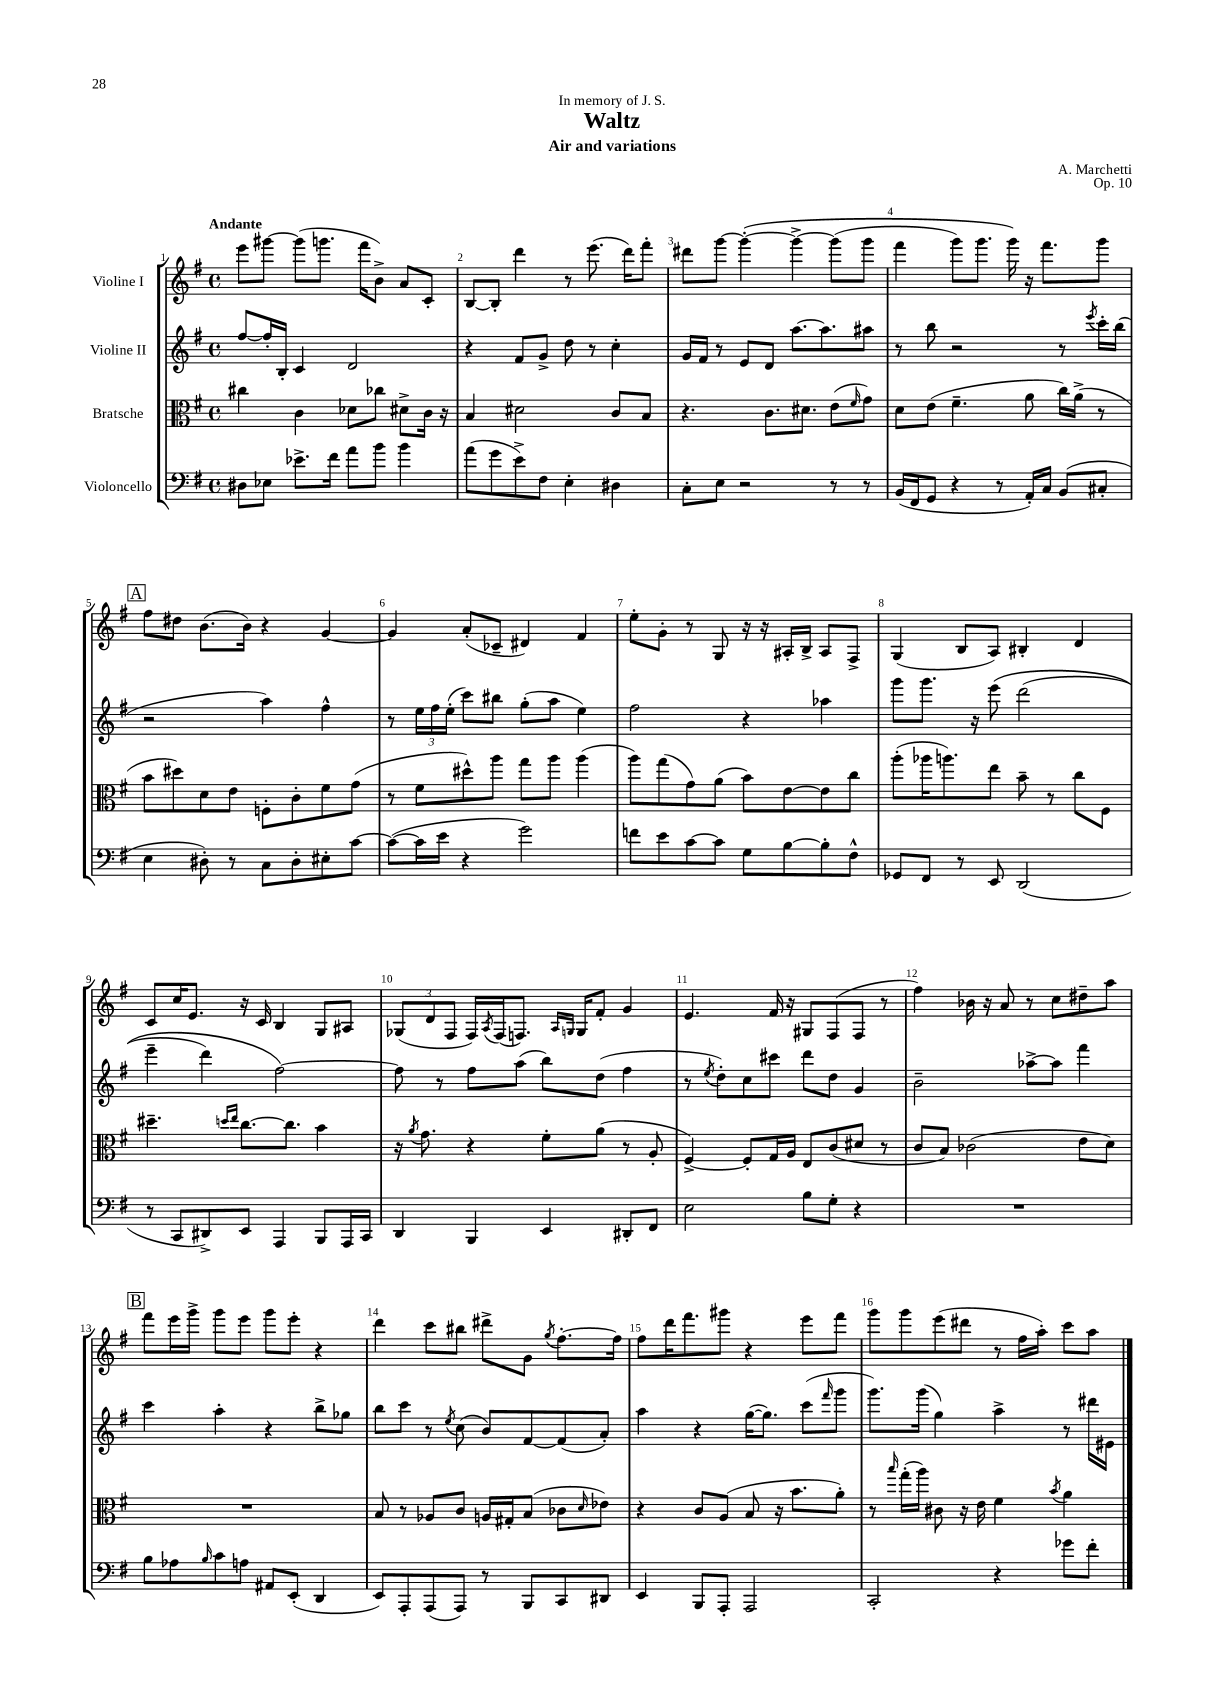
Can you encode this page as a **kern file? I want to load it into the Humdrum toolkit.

**kern	**kern	**kern	**kern
*staff4	*staff3	*staff2	*staff1
*clefF4	*clefC3	*clefG2	*clefG2
*k[f#]	*k[f#]	*k[f#]	*k[f#]
*M4/4	*M4/4	*M4/4	*M4/4
*met(c)	*met(c)	*met(c)	*met(c)
8D#	4cc#	[8ff#	8eee
8E-	.	16ff#']	[8ggg#
.	.	16B'	.
8.e-^	4c	4c	(8ggg#]
.	.	.	8.ggg
16f#	.	.	.
8a	8d-	2d	.
.	.	.	16fff#
8b	8cc-	.	8b^)
4b	8d#^	.	8a
.	16c	.	8c'
.	16r	.	.
=	=	=	=
(8a	4B	4r	[8B
8g	.	.	8B']
8e^)	2d#	8f#	4ddd
8F#	.	8g^	.
4E'	.	8dd	8r
.	.	8r	(8.eee
4D#	8c	4cc'	.
.	.	.	16ddd)
.	8B	.	8fff#'
=	=	=	=
8C'	4.r	16g	8ddd#
.	.	16f#	.
8E	.	8r	[8ggg
2r	.	8e	&(4ggg'_
.	8.c	8d	.
.	.	[8.aa	4ggg^_
.	8.d#	.	.
.	.	8.aa]	.
8r	(8e	.	(8ggg]
.	16qqf#	.	.
8r	8g)	8aa#	8ggg
=	=	=	=
(16BB	8d	8r	4fff#
16FF#	.	.	.
8GG	(8e	8bb	.
4r	4.f#~	2r	8ggg)
.	.	.	8.ggg
8r	.	.	.
.	.	.	16ggg&)
16AA')	8a	.	16r
16C	.	.	8.fff#
(8BB	16cc)	8r	.
.	(16a^	.	.
.	.	8qeee	.
8C#'	8r	16ccc'	8ggg
.	.	(16bb	.
=	=	=	=
4E	8b	2r	8ff#
.	8dd#)	.	8dd#
8D#')	8d	.	(8.b
8r	8e	.	.
.	.	.	16b)
8C	8F'	4aa)	4r
8D#'	8c'	.	.
8E#'	8f#	4ff#^^	[4g
[8c	(8g	.	.
=	=	=	=
(8c_	8r	8r	4g]
16c]	8f#	24ee	.
.	.	24ff#	.
16e	.	.	.
.	.	(24ee'	.
4r	8dd#^^)	8ccc)	(8a'
.	8aa	8bb#	8c-~
2g)	8gg	(8gg'	4d#)
.	8aa	8aa	.
.	(4aa	4ee)	4f#
=	=	=	=
8f	8aa)	2ff#	8ee'
8e	(8gg	.	8g'
[8c	8g)	.	8r
8c]	(8a	.	8G
8G	8b)	4r	16r
.	.	.	16r
[8B	[8e	.	16A#'
.	.	.	16B^
8B']	8e]	4aa-	8A#
8F#^^	8cc	.	8F#^
=	=	=	=
8GG-	(8aa'	8ggg	(4G
8FF#	16aa-	8.ggg	.
.	8.aa)	.	.
8r	.	.	8B
.	.	16r	.
8EE	8ee	&(8eee	8A)
(2DD	8b~	(2ddd	4B#'
.	8r	.	.
.	8cc	.	4d
.	8F#	.	.
=	=	=	=
8r	4.dd#~	4eee~	8c
8CC	.	.	16cc
.	.	.	8.e
8DD#^)	.	4ddd)	.
.	16qqdd	.	.
.	16qqee	.	.
8EE	[8.cc	.	16r
.	.	.	16c
4AAA	.	[2ff#&)	4B
.	8.cc]	.	.
8BBB	4b	.	8G
16AAA	.	.	8A#
16CC	.	.	.
=	=	=	=
4DD	16r	8ff#]	(12G-
.	8qa	.	.
.	8.g	.	.
.	.	.	12d
.	.	8r	.
.	.	.	12F#
4BBB	4r	8ff#	16F#)
.	.	.	8qA
.	.	.	(16F#
.	.	(8aa	8.F)
4EE	8f#'	8bb)	.
.	.	.	16qqA
.	.	.	16qqG
.	.	.	16G
.	(8a	(8dd	8f#'
8DD#'	8r	4ff#	4g
8FF#	8A'	.	.
=	=	=	=
2E	[4F#^)	8r	4.e
.	.	8qee	.
.	.	8dd')	.
.	8F#']	8cc	.
.	16G	8ccc#	16f#
.	16A	.	16r
8B	8E	8ddd	8G#
8G'	(8c	8dd	(8F#
4r	8d#	4g	8F#
.	8r	.	8r
=	=	=	=
1r	8c	2b~	4ff#)
.	8B)	.	.
.	(2c-	.	16b-
.	.	.	16r
.	.	.	8a
.	.	[8aa-^	8r
.	.	8aa-]	8cc
.	8e	4fff#	8dd#~
.	8d)	.	8aa
=	=	=	=
8B	1r	4ccc	8fff#
8A-	.	.	16eee
.	.	.	16ggg^
16qqB	.	.	.
8c	.	4aa'	8ggg
8A	.	.	8eee
8AA#	.	4r	8ggg
(8EE'	.	.	8eee'
4DD	.	8bb^	4r
.	.	8gg-	.
=	=	=	=
8EE)	8B	8bb	4ddd
8AAA'	8r	8ccc	.
(8AAA	8A-	8r	8ccc
.	.	8qee	.
8AAA)	8c	(8cc	8bb#
8r	16A	8b)	8ddd#^
.	16G#'	.	.
8BBB	(8B	[8f#	8g
.	.	.	8qgg
8CC	8c-	(8f#]	[8.ff#'
.	16qqd	.	.
8DD#	8e-)	8a')	.
.	.	.	16ff#]
=	=	=	=
4EE	4r	4aa	8ff#
.	.	.	16ddd
.	.	.	8.fff#
8BBB	8c	4r	.
8AAA'	(8A	.	8ggg#
2AAA	8B	([16gg	4r
.	.	8.gg])	.
.	16r	.	.
.	8.b	.	.
.	.	(8ccc	8eee
.	.	16qqfff#	.
.	8a')	8ggg	8fff#
=	=	=	=
2CC'	8r	8.ggg)	8ggg
.	16qqbb	.	.
.	(16gg'	.	8ggg
.	16aa)	(16ggg	.
.	8c#	4gg)	(8eee
.	16r	.	8ddd#
.	16e	.	.
4r	4f#	4aa^	8r
.	.	.	16ff#
.	.	.	16aa')
.	8qb	.	.
8g-	4a	8r	8ccc
8f#'	.	16ddd#	8aa
.	.	16e#	.
==	==	==	==
*-	*-	*-	*-
